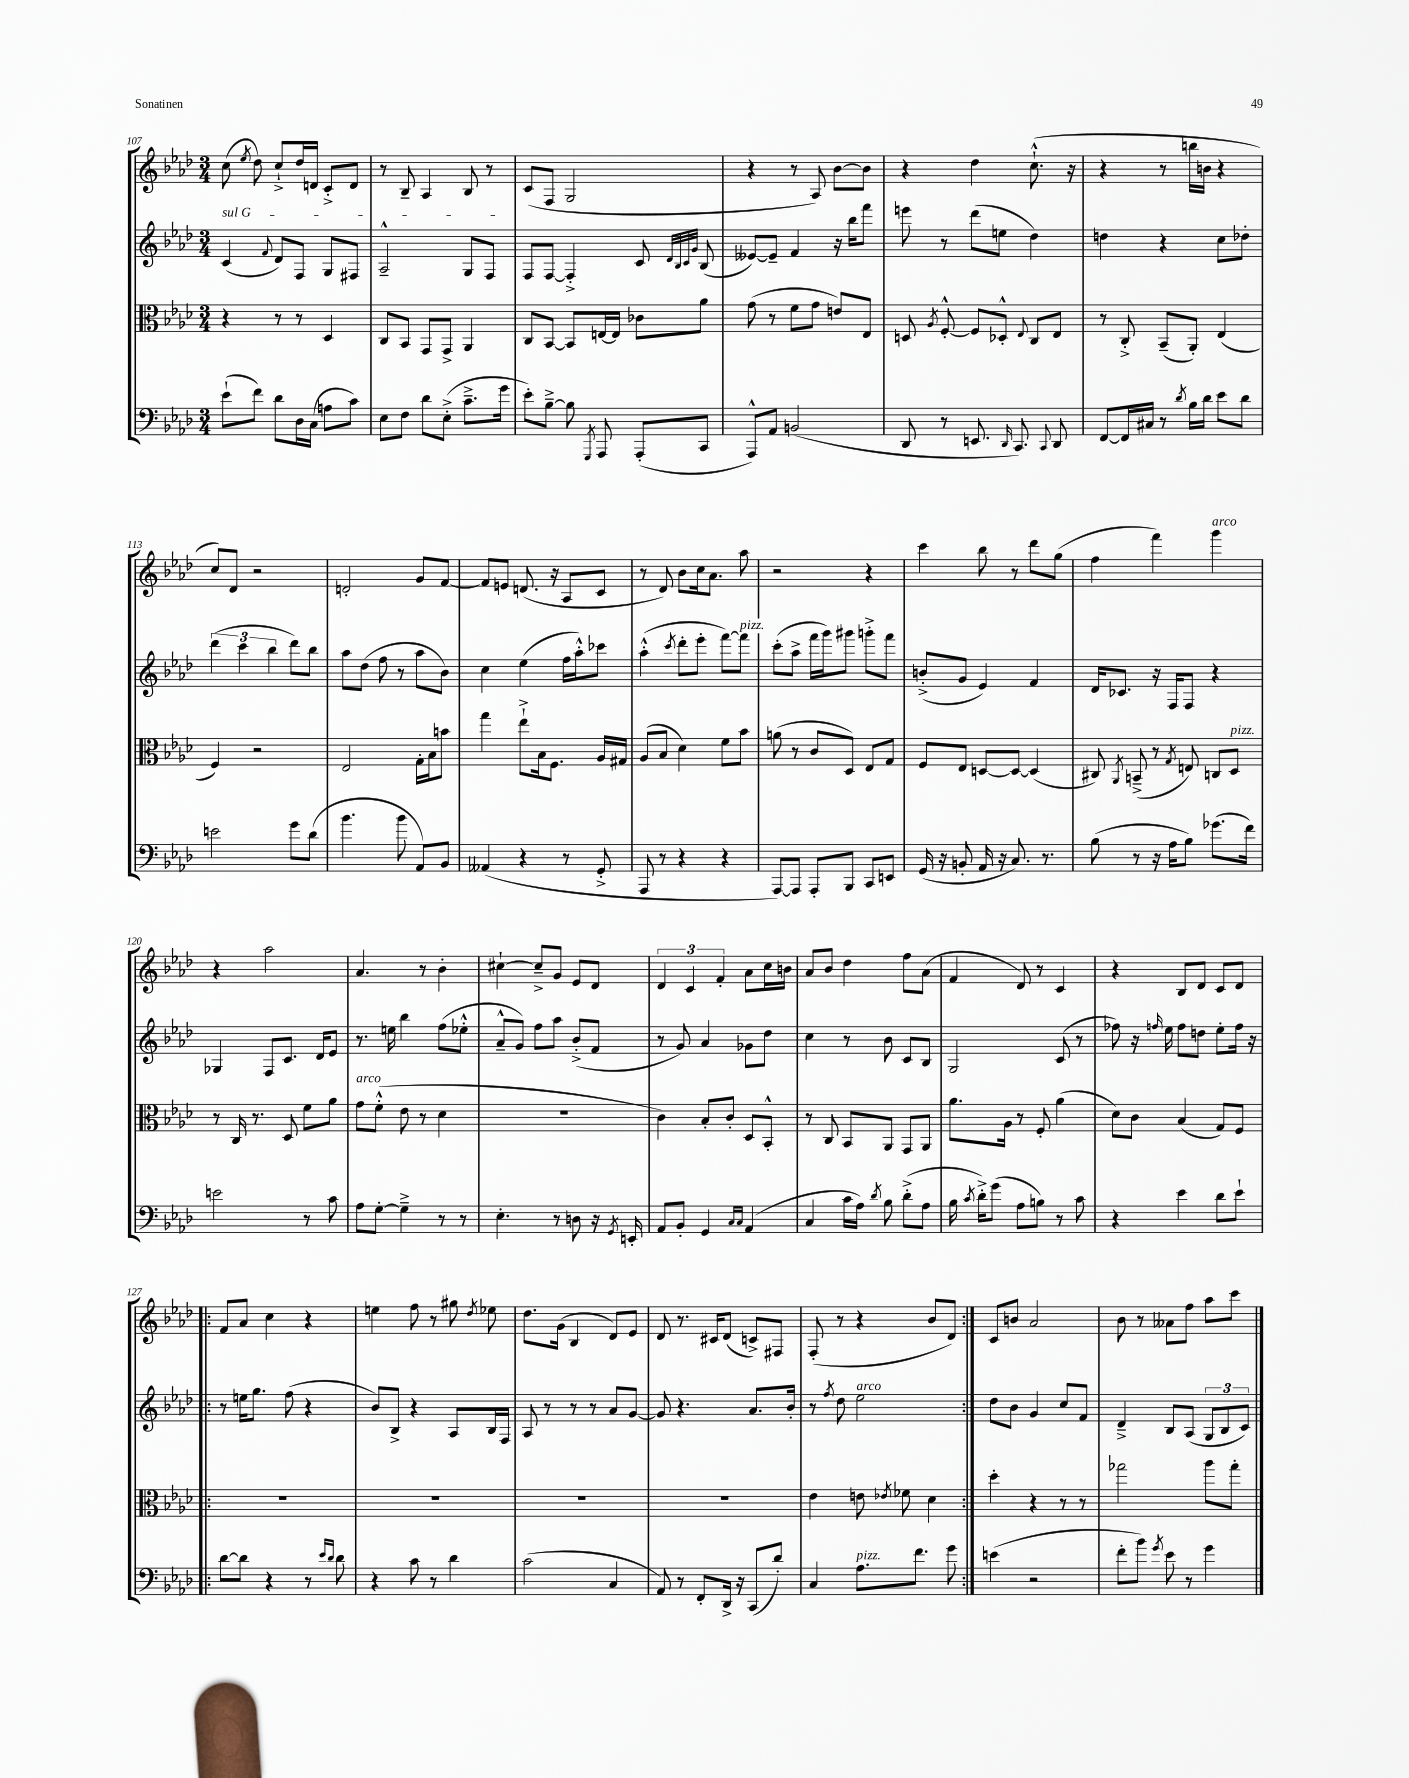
<<
\new StaffGroup <<
\new Staff = "s0" {
    \clef treble \key aes \major \numericTimeSignature \time 3/4
    \autoBeamOff c''8( \acciaccatura { ees''8 } des''8) c''8[-!-> des''16 d'16] c'8[-.-> d'8] |
    r8 bes8-- aes4 bes8 r8 |
    c'8[( f8] g2 |
    r4 r8 aes8) bes'8[~ bes'8] |
    r4 des''4 c''8.-!-^( r16 |
    r4 r8 b''16[ b'16] r4 |
    c''8[) des'8] r2 |
    d'2-. g'8[ f'8]~ |
    f'8[ e'8] d'8.( r16 aes8[ c'8] |
    r8 des'8) bes'8[ c''16 aes'8.] aes''8 |
    r2 r4 |
    c'''4 bes''8 r8 des'''8[ g''8]( |
    f''4 f'''4) g'''4^\markup { \italic "arco" } |
    r4 aes''2 |
    aes'4. r8 bes'4-. |
    cis''4~-! cis''8[---> g'8] ees'8[ des'8] |
    \tuplet 3/2 { des'4 c'4 f'4-. } aes'8[ c''16 b'16] |
    aes'8[ bes'8] des''4 f''8[ aes'8]( |
    f'4 des'8) r8 c'4 |
    r4 bes8[ des'8] c'8[ des'8] |
    \repeat volta 2 { f'8[ aes'8] c''4 r4 |
    e''4 f''8 r8 gis''8 \acciaccatura { des''8 } ees''8 |
    des''8.[ g'16]( bes4 des'8[) ees'8] |
    des'8 r8. cis'16[ des'8]( c'8[->) fis8] |
    f8-.( r8 r4 bes'8[ des'8]) | }
    c'8[ b'8] aes'2 |
    bes'8 r8 aeses'8[ f''8] aes''8[ c'''8] \bar "|." |
}
\new Staff = "s1" {
    \clef treble \key aes \major \numericTimeSignature \time 3/4
    \autoBeamOff \once \override TextSpanner.bound-details.left.text = \markup { \italic "sul G" } c'4\startTextSpan( \appoggiatura { f'8 } des'8[) f8] g8[ fis8] |
    aes2---^ g8[ f8]\stopTextSpan |
    f8[ f8]~ f4-.-> c'8 \grace { des'32[ bes32 c'32 g'32] } bes8( |
    eeses'8[~) eeses'8]-- f'4 r16 bes''16[ f'''8] |
    e'''8 r8 des'''8[( e''8] des''4) |
    d''4 r4 c''8[ des''8]-. |
    \tuplet 3/2 { des'''4( c'''4 bes''4 } des'''8[) bes''8] |
    aes''8[ des''8]( f''8 r8 aes''8[ bes'8]) |
    c''4 ees''4( f''16[ aes''16-.-^) ces'''8] |
    aes''4-.-^( \acciaccatura { c'''8 } des'''8[-. ees'''8]-. f'''8[~) f'''8]^\markup { \italic "pizz." } |
    c'''8[-.( aes''8]-> f'''16[ g'''16) gis'''8] g'''8[-.-> f'''8] |
    b'8[-.->( g'8] ees'4) f'4 |
    des'16[ ces'8.] r16 f16[ f8] r4 |
    ges4 f8[ c'8.] des'16[ ees'8] |
    r8. e''16 bes''4 f''8[( ees''8]-.-^ |
    aes'8[---^ g'8]) f''8[ aes''8] bes'8[-.->( f'8] |
    r8 g'8) aes'4 ges'8[ des''8] |
    c''4 r8 bes'8 c'8[ bes8] |
    g2 c'8( r8 |
    fes''8) r16 \grace { f''16 } ees''16 f''8[ d''8] ees''8[-. f''16] r16 |
    \repeat volta 2 { r8 e''16[ g''8.] f''8( r4 |
    bes'8[) bes8]-> r4 aes8[ bes16 f16] |
    aes8 r8 r8 r8 aes'8[ g'8]~ |
    g'8 r4. aes'8.[ bes'16]-. |
    r8 \acciaccatura { f''8 } des''8 ees''2^\markup { \italic "arco" } | }
    des''8[ bes'8] g'4 c''8[ f'8] |
    des'4---> bes8[ aes8]( \tuplet 3/2 { g8[ bes8 c'8]) } \bar "|." |
}
\new Staff = "s2" {
    \clef alto \key aes \major \numericTimeSignature \time 3/4
    \autoBeamOff r4 r8 r8 des4 |
    c8[ bes,8] g,8[ g,8]-> aes,4 |
    c8[ bes,8]~ bes,8[ e16~ e16] ces'8[ aes'8] |
    g'8( r8 f'8[ g'8] e'8[) ees8] |
    d8 \acciaccatura { aes8 } f8~-.-^ f8[ des8]-.-^ \appoggiatura { ees8 } c8[ ees8] |
    r8 c8-.-> bes,8[--( aes,8]-.) ees4( |
    f4) r2 |
    ees2 g16[-. bes16 b'8] |
    g''4 ees''8[-!-> bes16 f8.] aes16[ gis16] |
    aes8[( bes8] des'4) f'8[ bes'8] |
    a'8( r8 c'8[ des8]) ees8[ g8] |
    f8[ ees8] d8[~ d8]~ d4( |
    cis8) \acciaccatura { aes,8 } b,8--->( r8 \acciaccatura { g8 } e8) c8[ des8]^\markup { \italic "pizz." } |
    r8 c16 r8. des8 f'8[ aes'8] |
    g'8[^\markup { \italic "arco" } f'8]-.-^( ees'8 r8 des'4 |
    R2. |
    c'4) bes8[-. c'8]-. des8[ bes,8]-.-^ |
    r8 c8 bes,8[ aes,8] g,8[ aes,8] |
    aes'8.[ aes16] r8 f8-. aes'4( |
    des'8[) c'8] bes4( g8[) f8] |
    \repeat volta 2 { R2. |
    R2. |
    R2. |
    R2. |
    ees'4 e'8 \acciaccatura { ees'8 } fes'8 des'4 | }
    des''4-. r4 r8 r8 |
    ges''2 aes''8[ ges''8]-. \bar "|." |
}
\new Staff = "s3" {
    \clef bass \key aes \major \numericTimeSignature \time 3/4
    \autoBeamOff ees'8[-!( f'8]) des'8[ des16 c16]( a8[ c'8]) |
    ees8[ f8] des'8[ ees8]-.->( c'8.[---> g'16] |
    ees'8[-.) bes8]~---> bes8 \acciaccatura { g,,8 } aes,,8 aes,,8[-.( c,8] |
    aes,,8[-^) aes,8] b,2( |
    des,8 r8 e,8. \grace { des,16 } c,8.) \appoggiatura { c,8 } des,8 |
    f,8[~ f,16 cis16] r8 \acciaccatura { des'8 } bes16[ des'16] ees'8[ des'8] |
    e'2 g'8[ des'8]( |
    bes'4. bes'8 aes,8[) bes,8] |
    aeses,4( r4 r8 g,8-.-> |
    aes,,8 r8 r4 r4 |
    aes,,8[~) aes,,8] aes,,8[-. bes,,8] c,8[ e,8] |
    g,16( r16 b,8-. aes,16 r16 c8.) r8. |
    bes8( r8 r16 aes16[ bes8]) ges'8.[( f'16]) |
    e'2 r8 c'8 |
    aes8[ g8]~-. g4---> r8 r8 |
    ees4.-. r8 d8 r16 \acciaccatura { g,8 } e,16-. |
    aes,8[ bes,8]-. g,4 \grace { c16[ c16] } aes,4( |
    c4 c'16[ aes16]) \acciaccatura { des'8 } bes8 des'8[-.->( aes8] |
    bes16 \acciaccatura { c'8 } des'16[-.->) g'8]( aes8[ b8]) r8 c'8 |
    r4 ees'4 des'8[ ees'8]-! |
    \repeat volta 2 { des'8[~ des'8] r4 r8 \grace { ees'16[ des'16] } des'8 |
    r4 c'8 r8 des'4 |
    c'2( c4 |
    aes,8) r8 f,8[-. des,16]-> r16 c,8[( des'8]-.) |
    c4 aes8.[^\markup { \italic "pizz." } f'8.] g'8 | }
    e'4( r2 |
    f'8[-. bes'8]) \acciaccatura { g'8 } ees'8 r8 g'4 \bar "|." |
}
>>
>>
\layout { \context { \Score currentBarNumber = #107 } }
